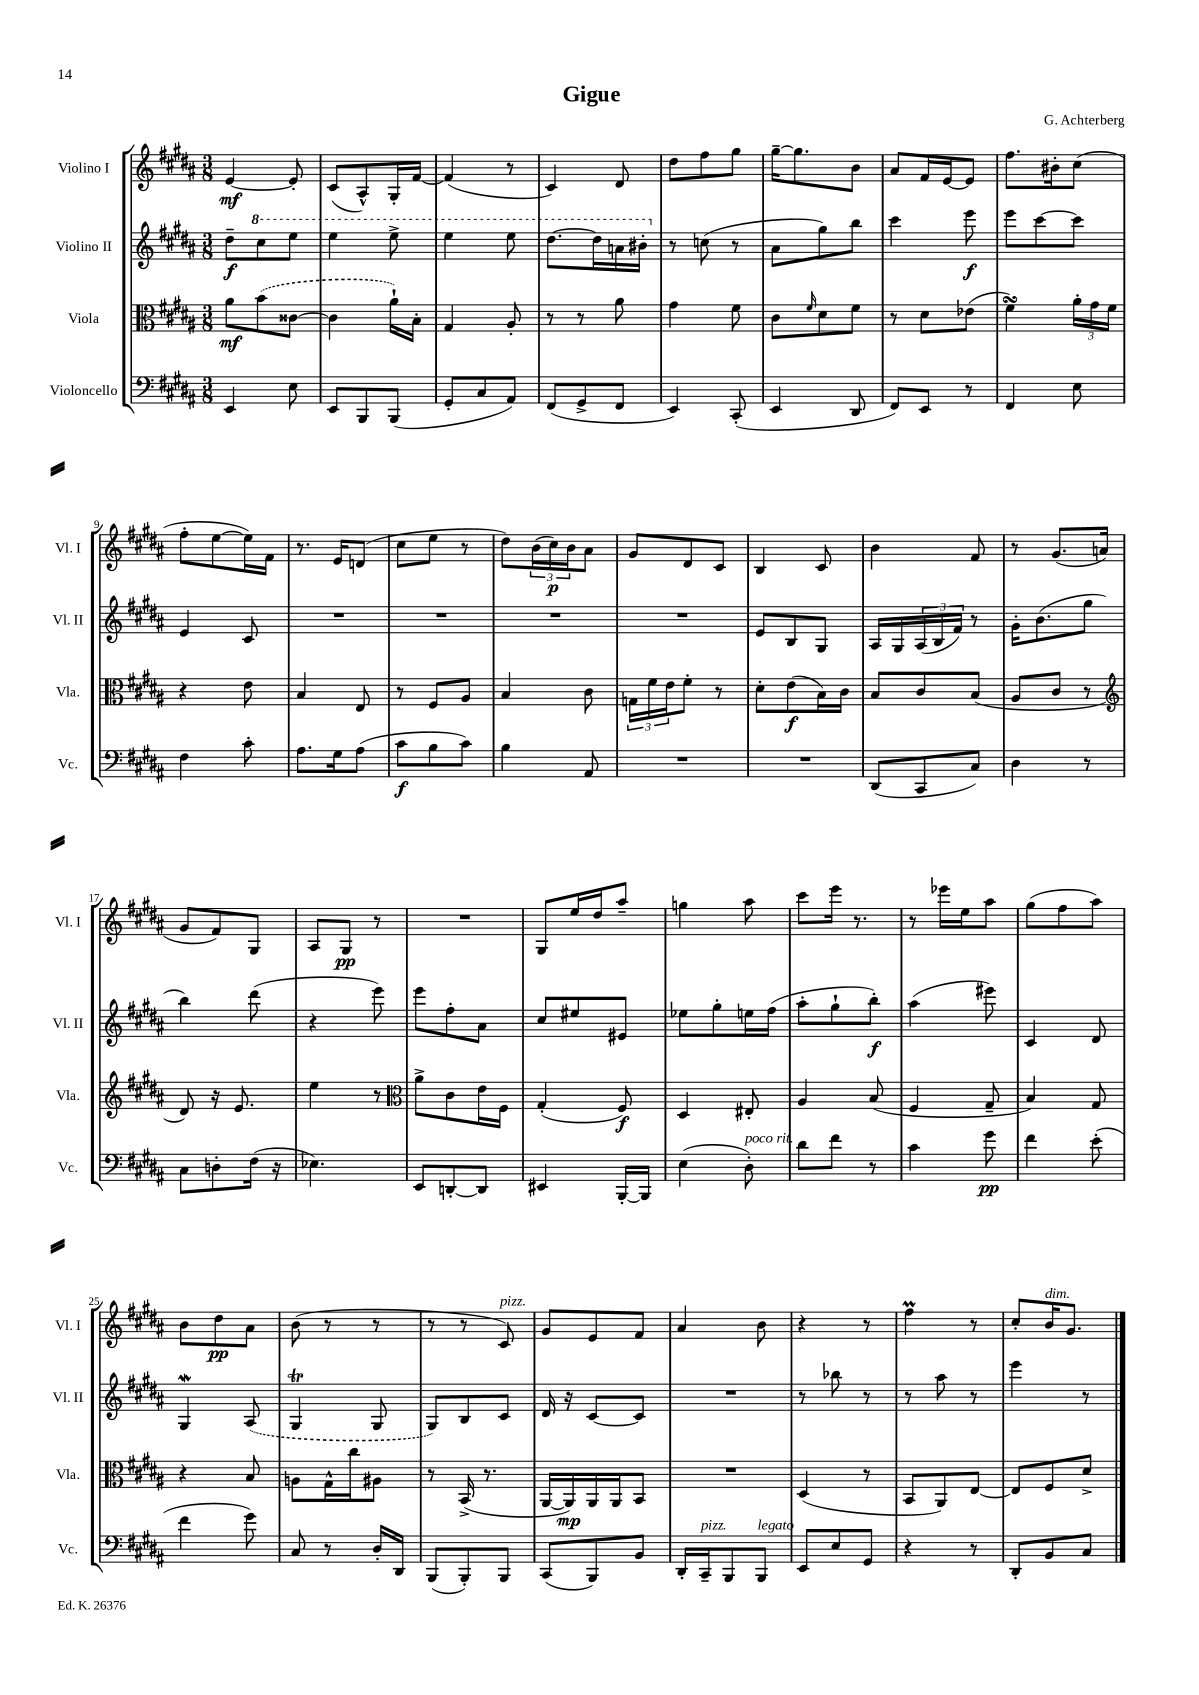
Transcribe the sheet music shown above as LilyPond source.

\header { title = "Gigue" composer = "G. Achterberg" }
<<
\new StaffGroup <<
\new Staff = "s0" \with { instrumentName = "Violino I" shortInstrumentName = "Vl. I" } {
    \clef treble \key b \major \numericTimeSignature \time 3/8
    e'4~\mf e'8-. |
    cis'8( ais8-^) gis16-. fis'16~ |
    fis'4( r8 |
    cis'4) dis'8 |
    dis''8 fis''8 gis''8 |
    gis''16~-- gis''8. b'8 |
    ais'8 fis'16 e'16~ e'8 |
    fis''8. bis'16-. cis''8( |
    fis''8-. e''8~ e''16) fis'16 |
    r8. e'16 d'8( |
    cis''8 e''8 r8 |
    dis''8) \tuplet 3/2 { b'16( cis''16\p) b'16 } ais'8 |
    gis'8 dis'8 cis'8 |
    b4 cis'8 |
    b'4 fis'8 |
    r8 gis'8.( a'16 |
    gis'8 fis'8) gis8 |
    ais8 gis8\pp r8 |
    R4. |
    gis8 e''16 dis''16 ais''8-- |
    g''4 ais''8 |
    cis'''8 e'''16 r8. |
    r8 ees'''16 e''16 ais''8 |
    gis''8( fis''8 ais''8) |
    b'8 dis''8\pp ais'8 |
    b'8( r8 r8 |
    r8 r8 cis'8^\markup { \italic "pizz." }) |
    gis'8 e'8 fis'8 |
    ais'4 b'8 |
    r4 r8 |
    fis''4\prall r8 |
    cis''8-. b'16^\markup { \italic "dim." } gis'8. \bar "|." |
}
\new Staff = "s1" \with { instrumentName = "Violino II" shortInstrumentName = "Vl. II" } {
    \clef treble \key b \major \numericTimeSignature \time 3/8
    dis''8--\f \ottava #1 cis'''8 e'''8 |
    e'''4 e'''8-> |
    e'''4 e'''8 |
    dis'''8.~ dis'''16 a''16 bis''16-. \ottava #0 |
    r8 c''8( r8 |
    ais'8 gis''8) b''8 |
    cis'''4 e'''8\f |
    e'''8 cis'''8~ cis'''8 |
    e'4 cis'8 |
    R4. |
    R4. |
    R4. |
    R4. |
    e'8 b8 gis8 |
    ais16 gis16 \tuplet 3/2 { ais16( b16 fis'16) } r8 |
    gis'16-. b'8.( gis''8 |
    b''4) dis'''8( |
    r4 e'''8) |
    e'''8 fis''8-. ais'8 |
    cis''8 eis''8 eis'8 |
    ees''8 gis''8-. e''16 fis''16( |
    ais''8-. gis''8-! b''8-.\f) |
    ais''4( eis'''8) |
    cis'4 dis'8 |
    gis4\mordent \once \slurDashed ais8( |
    gis4\trill gis8 |
    gis8) b8 cis'8 |
    dis'16 r16 cis'8~ cis'8 |
    R4. |
    r8 bes''8 r8 |
    r8 ais''8 r8 |
    e'''4 r8 \bar "|." |
}
\new Staff = "s2" \with { instrumentName = "Viola" shortInstrumentName = "Vla." } {
    \clef alto \key b \major \numericTimeSignature \time 3/8
    ais'8\mf \once \slurDashed b'8( cisis'8~ |
    cisis'4 ais'16-!) b16-. |
    gis4 ais8-. |
    r8 r8 ais'8 |
    gis'4 fis'8 |
    cis'8 \grace { fis'16 } dis'8 fis'8 |
    r8 dis'8 ees'8( |
    fis'4\turn) \tuplet 3/2 { ais'16-. gis'16 fis'16 } |
    r4 e'8 |
    b4 e8 |
    r8 fis8 ais8 |
    b4 cis'8 |
    \tuplet 3/2 { g16 fis'16 e'16 } fis'8-. r8 |
    dis'8-. e'8\f( b16) cis'16 |
    b8 cis'8 b8( |
    ais8 cis'8 r8 |
    \clef treble dis'8) r16 e'8. |
    e''4 r8 |
    \clef alto ais'8-> cis'8 e'16 fis16 |
    gis4-.( fis8\f) |
    dis4 eis8-. |
    ais4 b8( |
    fis4 gis8-- |
    b4) gis8 |
    r4 b8 |
    a8 gis16-^ cis''16 ais8 |
    r8 b,16->( r8. |
    ais,16~ ais,16\mp) ais,16 ais,16 b,8 |
    R4. |
    dis4( r8 |
    b,8 ais,8) e8~ |
    e8 fis8 dis'8-> \bar "|." |
}
\new Staff = "s3" \with { instrumentName = "Violoncello" shortInstrumentName = "Vc." } {
    \clef bass \key b \major \numericTimeSignature \time 3/8
    e,4 e8 |
    e,8 b,,8 b,,8( |
    gis,8-. cis8 ais,8) |
    fis,8( gis,8-> fis,8 |
    e,4) cis,8-.( |
    e,4 dis,8 |
    fis,8) e,8 r8 |
    fis,4 e8 |
    fis4 cis'8-. |
    ais8. gis16 ais8( |
    cis'8\f b8 cis'8) |
    b4 ais,8 |
    R4. |
    R4. |
    dis,8( cis,8 cis8) |
    dis4 r8 |
    cis8 d8-. fis16( r16 |
    ees4.) |
    e,8 d,8~-. d,8 |
    eis,4 b,,16~-. b,,16 |
    e4( dis8-.^\markup { \italic "poco rit." }) |
    dis'8 fis'8 r8 |
    cis'4 gis'8\pp |
    fis'4 e'8-.( |
    fis'4 gis'8) |
    cis8 r8 dis16-. dis,16 |
    b,,8( b,,8-.) b,,8 |
    cis,8( b,,8) b,8 |
    dis,16-. cis,16--^\markup { \italic "pizz." } b,,8 b,,8^\markup { \italic "legato" } |
    e,8 e8 gis,8 |
    r4 r8 |
    dis,8-. b,8 cis8 \bar "|." |
}
>>
>>
